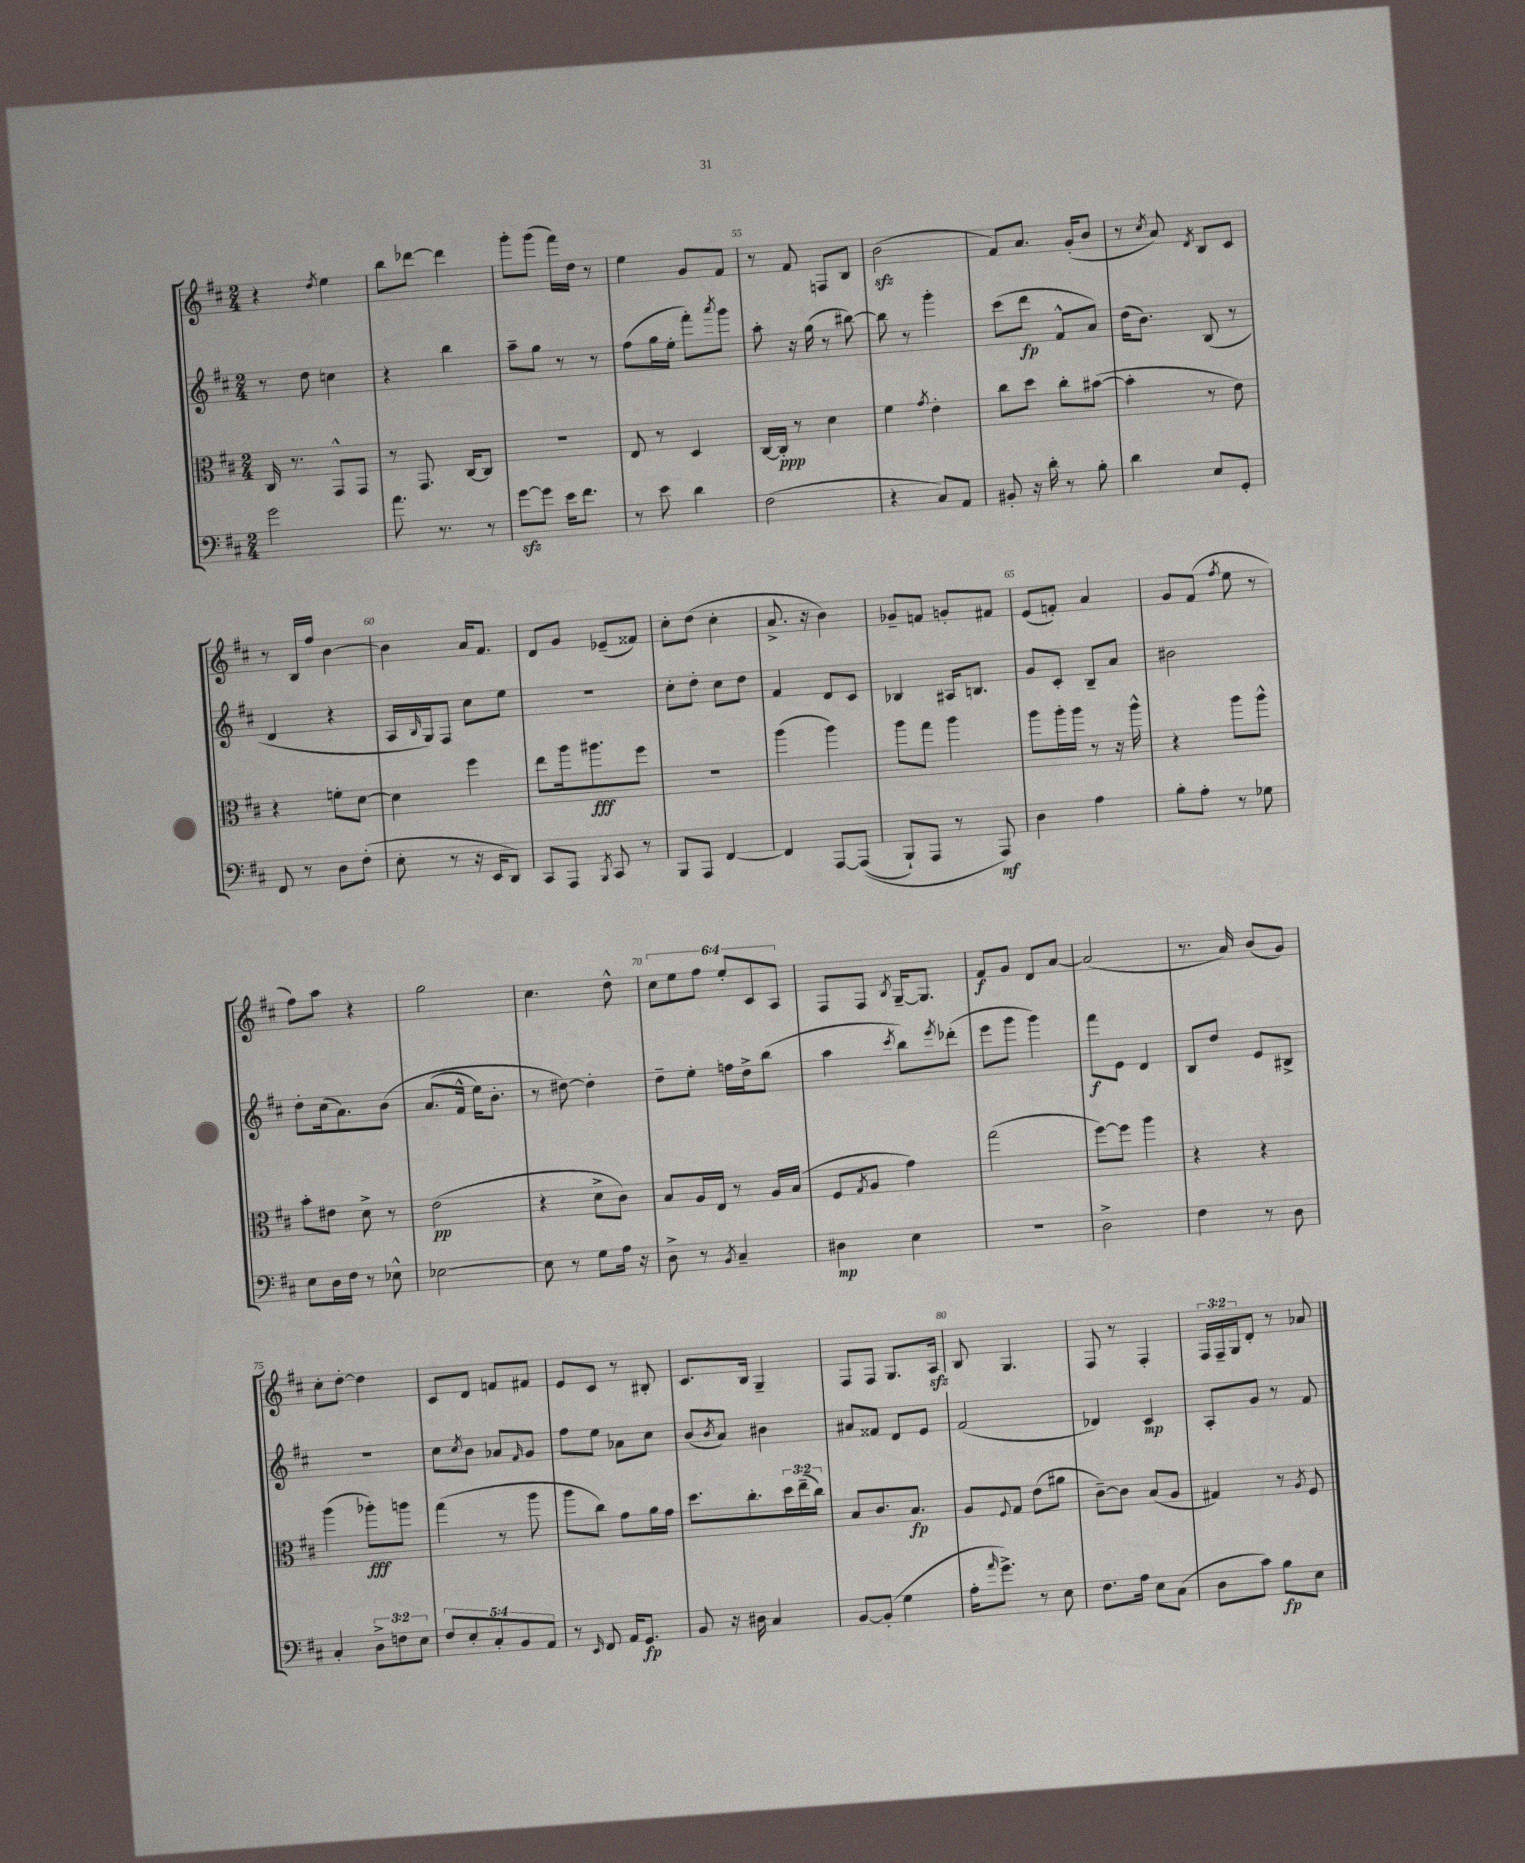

**kern	**dynam	**kern	**dynam	**kern	**dynam	**kern	**dynam
*part4	*part4	*part3	*part3	*part2	*part2	*part1	*part1
*staff4	*staff4	*staff3	*staff3	*staff2	*staff2	*staff1	*staff1
*clefF4	*	*clefC3	*	*clefG2	*	*clefG2	*
*k[f#c#]	*	*k[f#c#]	*	*k[f#c#]	*	*k[f#c#]	*
*M2/4	*	*M2/4	*	*M2/4	*	*M2/4	*
=51	=51	=51	=51	=51	=51	=51	=51
2g\	.	16C#/	.	8r	.	4r	.
.	.	8.r	.	.	.	.	.
.	.	.	.	8dd\	.	.	.
.	.	.	.	.	.	8qdd/	.
.	.	8GG^^/L	.	4ccn\	.	4ee\	.
.	.	8GG/J	.	.	.	.	.
=52	=52	=52	=52	=52	=52	=52	=52
8.a\	.	8r	.	4r	.	8bb\L	.
.	.	8.GG/	.	.	.	[8ddd-X\J	.
8.r	.	.	.	.	.	.	.
.	.	.	.	4bb\	.	4ddd-\]	.
.	.	[16C#/KL	.	.	.	.	.
8r	.	8C#/J]	.	.	.	.	.
=53	=53	=53	=53	=53	=53	=53	=53
[8gzz\L	.	2r	.	8aa~\L	.	8ggg'\L	.
8g\J]	.	.	.	8gg\J	.	(8ggg\J	.
16e\KL	.	.	.	8r	.	16fff#\LL)	.
8.f#\J	.	.	.	.	.	16dd\JJ	.
.	.	.	.	8r	.	8r	.
=54	=54	=54	=54	=54	=54	=54	=54
8r	.	8E/	.	(8ff#\L	.	4ee\	.
8e\	.	8r	.	16gg\L	.	.	.
.	.	.	.	16ee'\JJ	.	.	.
4d\	.	4D/	.	8fff#'\L)	.	8g/L	.
.	.	.	.	8qaaa/	.	.	.
.	.	.	.	8ggg\J	.	8f#/J	.
=55	=55	=55	=55	=55	=55	=55	=55
(2F#\	.	[16C#/LL	.	8aa'\	.	8r	.
.	.	16C#'/JJ]	ppp	.	.	.	.
.	.	8r	.	16r	.	8f#/	.
.	.	.	.	(16gg\	.	.	.
.	.	4d\	.	8r	.	8Fn/L	.
.	.	.	.	[8bb#X\)	.	8B/J	.
=56	=56	=56	=56	=56	=56	=56	=56
4r	.	4f#\	.	8bb#\]	.	(2bzz\	.
.	.	.	.	8r	.	.	.
.	.	8qg/	.	.	.	.	.
8C#/L)	.	4e'\	.	4ggg'\	.	.	.
8AA/J	.	.	.	.	.	.	.
=57	=57	=57	=57	=57	=57	=57	=57
8BB#X'/	.	8cc#\L	.	(8ccc#\L	.	8f#/L)	.
16r	.	8dd\J	.	8ddd\J	fp	8.a/J	.
16d'\	.	.	.	.	.	.	.
8r	.	8cc#'\L	.	8f#^^/L	.	.	.
.	.	.	.	.	.	(16g'/KL	.
8B'\	.	([8b#X\J	.	8a/J)	.	8b/J	.
=58	=58	=58	=58	=58	=58	=58	=58
4d\	.	4b#'\]	.	(16dd\KL	.	8r	.
.	.	.	.	8.b\J)	.	.	.
.	.	.	.	.	.	8qcc#/	.
.	.	.	.	.	.	8a/)	.
.	.	.	.	.	.	8qd/	.
8E/L	.	8r	.	(8B/	.	8B/L	.
8GG'/J	.	8e\)	.	8r	.	8c#/J	.
!!LO:LB:g=z
=59	=59	=59	=59	=59	=59	=59	=59
8FF#/	.	4r	.	4d/	.	8r	.
8r	.	.	.	.	.	16B/LL	.
.	.	.	.	.	.	16ff#/JJ	.
8D\L	.	8fn'\L	.	4r	.	[4b\	.
(8F#'\J	.	[8d\J	.	.	.	.	.
=60	=60	=60	=60	=60	=60	=60	=60
8E'\	.	4d\]	.	16A/LL	.	4b\]	.
.	.	.	.	16qqB/	.	.	.
.	.	.	.	16G/J)	.	.	.
8r	.	.	.	8F#/J	.	.	.
16r	.	4ff#\	.	8cc#\L	.	16a/KL	.
16EE/KL	.	.	.	.	.	8.f#/J	.
8DD/J)	.	.	.	8ee\J	.	.	.
=61	=61	=61	=61	=61	=61	=61	=61
8CC#/L	.	8ee\L	.	2r	.	8d/L	.
8AAA/J	.	16aa\k	.	.	.	8g/J	.
.	.	8.aa#X\	fff	.	.	.	.
8qBBB/	.	.	.	.	.	.	.
8CC#/	.	.	.	.	.	(8e-X~/L	.
8r	.	8ff#\J	.	.	.	8f##X/J)	.
=62	=62	=62	=62	=62	=62	=62	=62
8BBB/L	.	2r	.	8cc#'\L	.	8cc#'\L	.
8AAA/J	.	.	.	8dd'\J	.	(8dd\J	.
[4FF#/	.	.	.	8cc#\L	.	4cc#'\	.
.	.	.	.	8dd\J	.	.	.
=63	=63	=63	=63	=63	=63	=63	=63
4FF#/]	.	(4aa\	.	4f#/	.	8.a^/	.
.	.	.	.	.	.	16r	.
[8AAA/L	.	4aa\)	.	8d/L	.	4b\)	.
((8AAA/J]	.	.	.	8c#/J	.	.	.
=64	=64	=64	=64	=64	=64	=64	=64
8BBB`/L)	.	8aa\L	.	4B-X/	.	8g-X~/L	.
8AAA/J	.	8gg\J	.	.	.	8fn/J	.
8r	.	4aa\	.	16A#X/KL	.	8gn'/L	.
.	.	.	.	8.Bn/J	.	.	.
8AAA/)	mf	.	.	.	.	8f#X/J	.
=65	=65	=65	=65	=65	=65	=65	=65
4D\	.	8aa\L	.	8g/L	.	(8e/L	.
.	.	16aa'\L	.	8c#'/J	.	8fn'/J)	.
.	.	16aa\JJ	.	.	.	.	.
4A\	.	8r	.	8B~/L	.	4a/	.
.	.	16r	.	8a/J	.	.	.
.	.	16aa^^\	.	.	.	.	.
=66	=66	=66	=66	=66	=66	=66	=66
8B'\L	.	4r	.	2b#X\	.	8g/L	.
8A'\J	.	.	.	.	.	(8f#/J	.
.	.	.	.	.	.	8qff#/	.
8r	.	8aa\L	.	.	.	8ee\	.
8G-X\	.	8aa^^\J	.	.	.	8r	.
!!LO:LB:g=z
=67	=67	=67	=67	=67	=67	=67	=67
8E\L	.	8b'\L	.	8dd'\L	.	8ff#\L)	.
16D\L	.	8e#X\J	.	(16cc#\k	.	8aa\J	.
16F#\JJ	.	.	.	8.a\)	.	.	.
8r	.	8d^\	.	.	.	4r	.
8E-X^^\	.	8r	.	(8b\J	.	.	.
=68	=68	=68	=68	=68	=68	=68	=68
[2E-X\	.	(2e\	pp	(8.a/L	.	2gg\	.
.	.	.	.	16f#^^/Jk	.	.	.
.	.	.	.	16ee\KL)	.	.	.
.	.	.	.	8.b'\J	.	.	.
=69	=69	=69	=69	=69	=69	=69	=69
8E-\]	.	4r	.	8r	.	4.cc#\	.
8r	.	.	.	[8dd#X\)	.	.	.
8G\L	.	8d^\L	.	4dd#'\]	.	.	.
16A\Jk	.	8c#\J)	.	.	.	8dd^^\	.
16r	.	.	.	.	.	.	.
=70	=70	=70	=70	=70	=70	=70	=70
8D^\	.	8B/L	.	8dd~\L	.	12cc#\L	.
.	.	.	.	.	.	12ee\	.
8r	.	16A/L	.	8ee'\J	.	.	.
.	.	.	.	.	.	12ff#\J	.
.	.	16E/JJ	.	.	.	.	.
8qBB/	.	.	.	.	.	.	.
4C#~/	.	8r	.	16ffn\LL	.	12ee'/L	.
.	.	.	.	16dd^\J	.	.	.
.	.	.	.	.	.	12c#/	.
.	.	16A/LL	.	(8bb\J	.	.	.
.	.	.	.	.	.	12A/J	.
.	.	(16B/JJ	.	.	.	.	.
=71	=71	=71	=71	=71	=71	=71	=71
4D#X\	mp	8F#/L	.	4aa\	.	8F#/L	.
.	.	8qG/	.	.	.	.	.
.	.	8A/J	.	.	.	8F#/J	.
.	.	.	.	8qccc#/	.	8qB/	.
4E\	.	4g\)	.	8bb\L)	.	[16G~/KL	.
.	.	.	.	.	.	8.G/J]	.
.	.	.	.	8qeee/	.	.	.
.	.	.	.	(8ddd-X'\J	.	.	.
=72	=72	=72	=72	=72	=72	=72	=72
2r	.	(2gg\	.	8eee\L	.	8f#/L	f
.	.	.	.	8ggg\J	.	8g/J	.
.	.	.	.	4ggg\)	.	8d/L	.
.	.	.	.	.	.	[8a/J	.
=73	=73	=73	=73	=73	=73	=73	=73
2D^\	.	[8ff#\L)	.	8fff#\L	f	(2a/]	.
.	.	8ff#\J]	.	8e\J	.	.	.
.	.	4aa\	.	4d/	.	.	.
=74	=74	=74	=74	=74	=74	=74	=74
4F#\	.	4r	.	8B/L	.	8.r	.
.	.	.	.	8dd/J	.	.	.
.	.	.	.	.	.	16a/)	.
8r	.	4r	.	8e/L	.	(8b/L	.
8D\	.	.	.	8B#X^/J	.	8g/J)	.
!!LO:LB:g=z
=75	=75	=75	=75	=75	=75	=75	=75
4C#'/	.	(4aa\	.	2r	.	8cc#'\L	.
.	.	.	.	.	.	[8dd'\J	.
12D^\L	.	8aa-X'\L)	fff	.	.	4dd\]	.
12Fn\	.	.	.	.	.	.	.
.	.	8aan\J	.	.	.	.	.
12E\J	.	.	.	.	.	.	.
=76	=76	=76	=76	=76	=76	=76	=76
10F#/L	.	(4gg\	.	8cc#\L	.	8c#/L	.
10E'/	.	.	.	.	.	.	.
.	.	.	.	8qcc#/	.	.	.
.	.	.	.	8b\J	.	8d/J	.
10C#'/	.	.	.	.	.	.	.
.	.	8r	.	8a-X/L	.	8fn/L	.
10BB/	.	.	.	.	.	.	.
.	.	.	.	16qqf#/	.	.	.
.	.	8aa\	.	8g/J	.	8f#X/J	.
10AA/J	.	.	.	.	.	.	.
=77	=77	=77	=77	=77	=77	=77	=77
8r	.	8aa\L	.	8ff#\L	.	8e/L	.
16qqEE/	.	.	.	.	.	.	.
8FF#/	.	8cc#\J)	.	8ee\J	.	8c#/J	.
16AA/KL	.	8g\L	.	8a-X\L	.	8r	.
8.GG/J	fp	.	.	.	.	.	.
.	.	16a\L	.	8cc#\J	.	8B#X'/	.
.	.	16g\JJ	.	.	.	.	.
=78	=78	=78	=78	=78	=78	=78	=78
8BB/	.	8.dd\L	.	(8b/L	.	8.c#/L	.
.	.	.	.	8qb/	.	.	.
16r	.	.	.	8a/J)	.	.	.
16D#X\	.	8.cc#'\	.	.	.	16B/Jk	.
4C#/	.	.	.	4b#X\	.	4G~/	.
.	.	24dd\L	.	.	.	.	.
.	.	(24ee~\	.	.	.	.	.
.	.	24cc#\JJ)	.	.	.	.	.
=79	=79	=79	=79	=79	=79	=79	=79
[8BB/L	.	8B/L	.	8a#X/L	.	8F#/L	.
(8BB'/J]	.	8.c#/	.	8f##X/J	.	8F#/J	.
4G\	.	.	.	8d/L	.	8.G/L	.
.	.	8.B/J	fp	.	.	.	.
.	.	.	.	8e/J	.	.	.
.	.	.	.	.	.	16Azz/Jk	.
=80	=80	=80	=80	=80	=80	=80	=80
16A'\KL	.	8A/L	.	(2f#/	.	8B/	.
16qqa/	.	.	.	.	.	.	.
8.g^\J)	.	.	.	.	.	.	.
.	.	8qqF#/	.	.	.	.	.
.	.	8G/J	.	.	.	4.G/	.
8r	.	(8e\L	.	.	.	.	.
8E\	.	8a#X\J	.	.	.	.	.
=81	=81	=81	=81	=81	=81	=81	=81
8.F#\L	.	[8c#~\L)	.	4d-X/)	.	8F#/	.
.	.	8c#\J]	.	.	.	8r	.
16A\Jk	.	.	.	.	.	.	.
8E\L	.	(8B/L	.	4c#/	mp	4F#'/	.
(8C#\J	.	8A/J	.	.	.	.	.
=82	=82	=82	=82	=82	=82	=82	=82
8D\L	.	4G#X/)	.	8A'/L	.	24F#/LL	.
.	.	.	.	.	.	24F#~/	.
.	.	.	.	.	.	24G/J	.
8c#\J)	.	.	.	8g/J	.	8d'/J	.
8B\L	fp	8r	.	8r	.	8r	.
.	.	8qA/	.	.	.	.	.
8E\J	.	8F#/	.	8f#/	.	8a-X/	.
==	==	==	==	==	==	==	==
*-	*-	*-	*-	*-	*-	*-	*-
